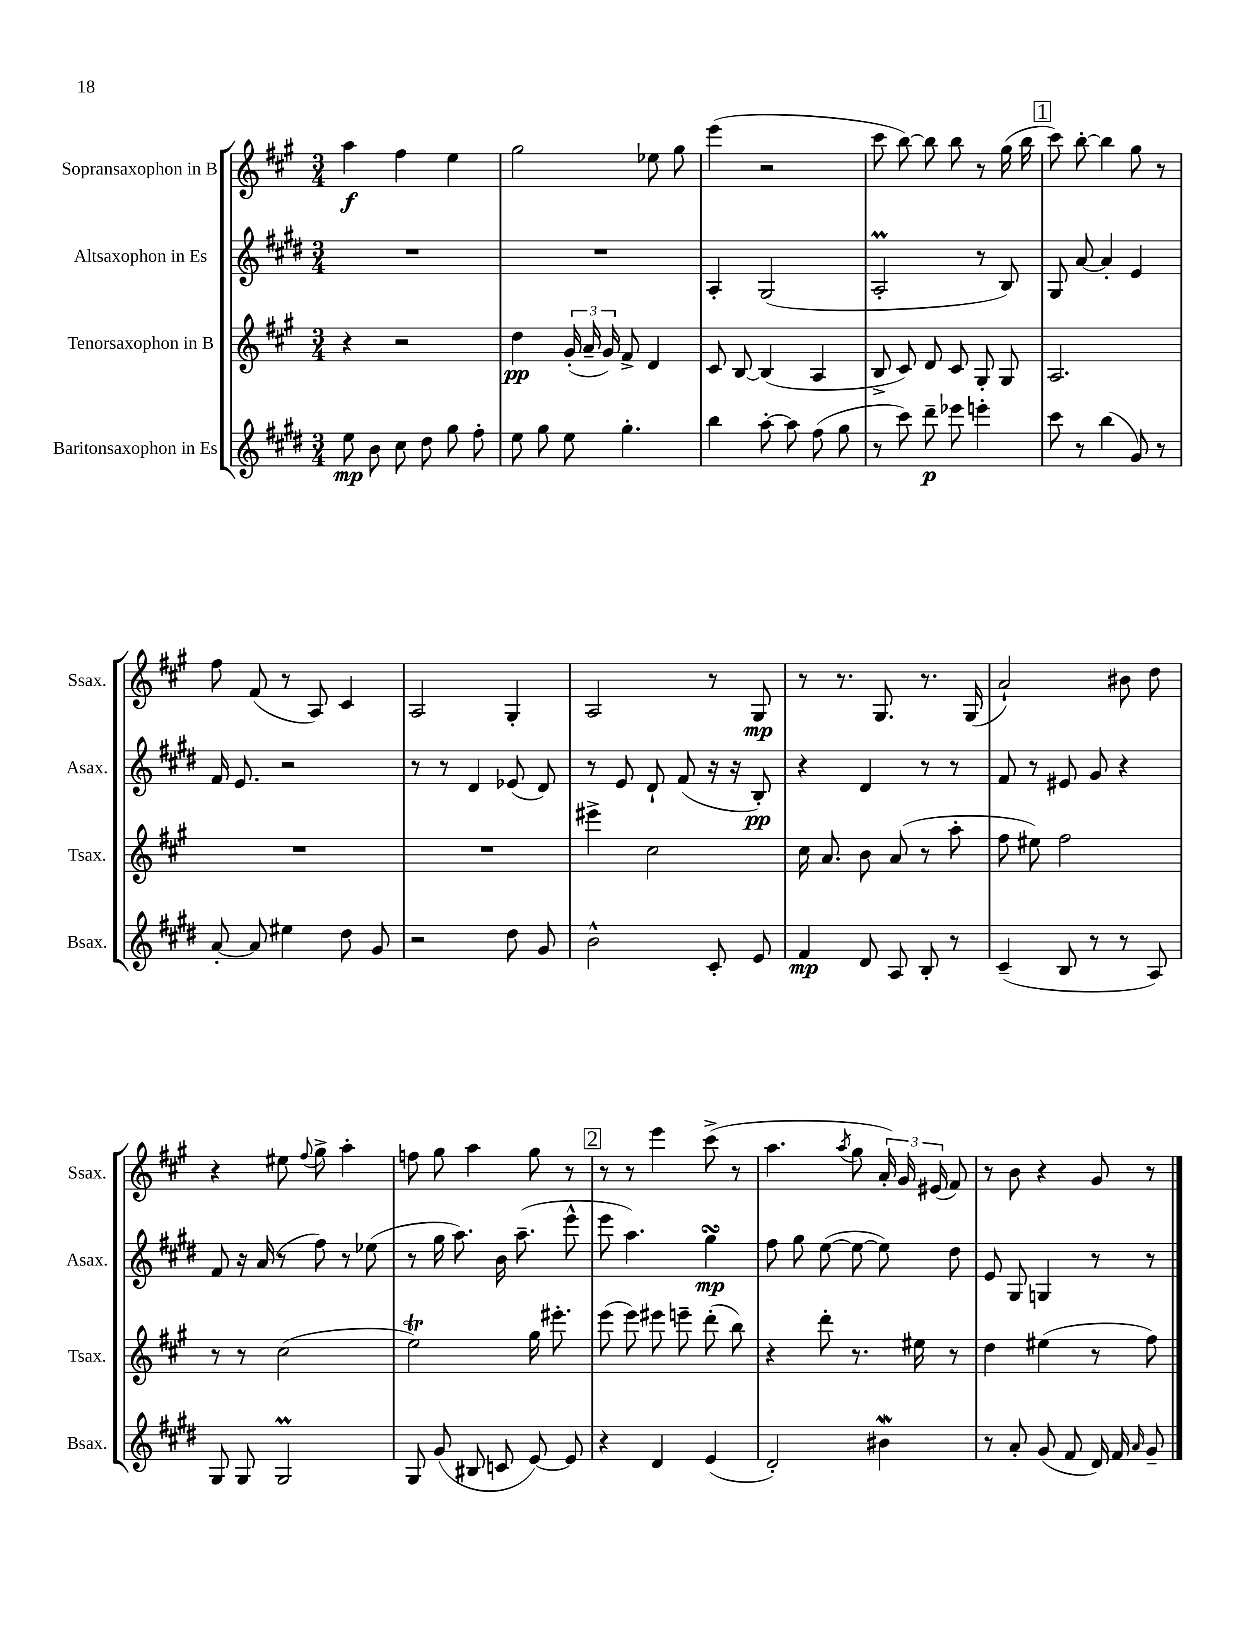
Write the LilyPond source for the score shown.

<<
\new StaffGroup <<
\new Staff = "s0" \with { instrumentName = "Sopransaxophon in B" shortInstrumentName = "Ssax." } {
    \clef treble \key a \major \numericTimeSignature \time 3/4
    \autoBeamOff a''4\f fis''4 e''4 |
    gis''2 ees''8 gis''8 |
    e'''4( r2 |
    cis'''8 b''8~) b''8 b''8 r8 gis''16( b''16 |
    \mark \markup { \box "1" } cis'''8) b''8~-. b''4 gis''8 r8 |
    fis''8 fis'8( r8 a8) cis'4 |
    a2 gis4-. |
    a2 r8 gis8\mp |
    r8 r8. gis8. r8. gis16( |
    a'2-!) bis'8 d''8 |
    r4 eis''8 \appoggiatura { fis''8 } gis''8-> a''4-. |
    f''8 gis''8 a''4 gis''8 r8 |
    \mark \markup { \box "2" } r8 r8 e'''4 cis'''8->( r8 |
    a''4. \acciaccatura { a''8 } gis''8 \tuplet 3/2 { a'16-.) gis'16 eis'16( } fis'8) |
    r8 b'8 r4 gis'8 r8 \bar "|." |
}
\new Staff = "s1" \with { instrumentName = "Altsaxophon in Es" shortInstrumentName = "Asax." } {
    \clef treble \key e \major \numericTimeSignature \time 3/4
    \autoBeamOff R2. |
    R2. |
    a4-. gis2( |
    a2-.\prall r8 b8) |
    \mark \markup { \box "1" } gis8 a'8~ a'4-. e'4 |
    fis'16 e'8. r2 |
    r8 r8 dis'4 ees'8( dis'8) |
    r8 e'8 dis'8-! fis'8( r16 r16 b8-.\pp) |
    r4 dis'4 r8 r8 |
    fis'8 r8 eis'8 gis'8 r4 |
    fis'8 r16 a'16( r8 fis''8) r8 ees''8( |
    r8 gis''16 a''8.) b'16 a''8.--( e'''8-^ |
    \mark \markup { \box "2" } e'''8 a''4.) gis''4\turn\mp |
    fis''8 gis''8 e''8~( e''8~ e''8) dis''8 |
    e'8 gis8 g4 r8 r8 \bar "|." |
}
\new Staff = "s2" \with { instrumentName = "Tenorsaxophon in B" shortInstrumentName = "Tsax." } {
    \clef treble \key a \major \numericTimeSignature \time 3/4
    \autoBeamOff r4 r2 |
    d''4\pp \tuplet 3/2 { gis'16-.( a'16-- gis'16) } fis'8-> d'4 |
    cis'8 b8~ b4( a4 |
    b8-> cis'8) d'8 cis'8 gis8-. gis8 |
    \mark \markup { \box "1" } a2. |
    R2. |
    R2. |
    eis'''4-> cis''2 |
    cis''16 a'8. b'8 a'8( r8 a''8-. |
    fis''8 eis''8) fis''2 |
    r8 r8 cis''2( |
    e''2\trill) gis''16 eis'''8.-. |
    \mark \markup { \box "2" } e'''8( e'''8) eis'''8 e'''8-- d'''8-.( b''8) |
    r4 d'''8-. r8. eis''16 r8 |
    d''4 eis''4( r8 fis''8) \bar "|." |
}
\new Staff = "s3" \with { instrumentName = "Baritonsaxophon in Es" shortInstrumentName = "Bsax." } {
    \clef treble \key e \major \numericTimeSignature \time 3/4
    \autoBeamOff e''8\mp b'8 cis''8 dis''8 gis''8 fis''8-. |
    e''8 gis''8 e''8 gis''4.-. |
    b''4 a''8~-. a''8 fis''8( gis''8 |
    r8 cis'''8) dis'''8--\p ees'''8 e'''4-. |
    \mark \markup { \box "1" } cis'''8 r8 b''4( gis'8) r8 |
    a'8~-. a'8 eis''4 dis''8 gis'8 |
    r2 dis''8 gis'8 |
    b'2-^ cis'8-. e'8 |
    fis'4\mp dis'8 a8 b8-. r8 |
    cis'4--( b8 r8 r8 a8) |
    gis8 gis8 gis2\prall |
    gis8 gis'8( bis8 c'8 e'8~) e'8 |
    \mark \markup { \box "2" } r4 dis'4 e'4( |
    dis'2-.) bis'4\mordent |
    r8 a'8-. gis'8( fis'8 dis'16) fis'16 \grace { a'16 } gis'8-- \bar "|." |
}
>>
>>
\layout { \context { \Score \remove "Bar_number_engraver" } }
